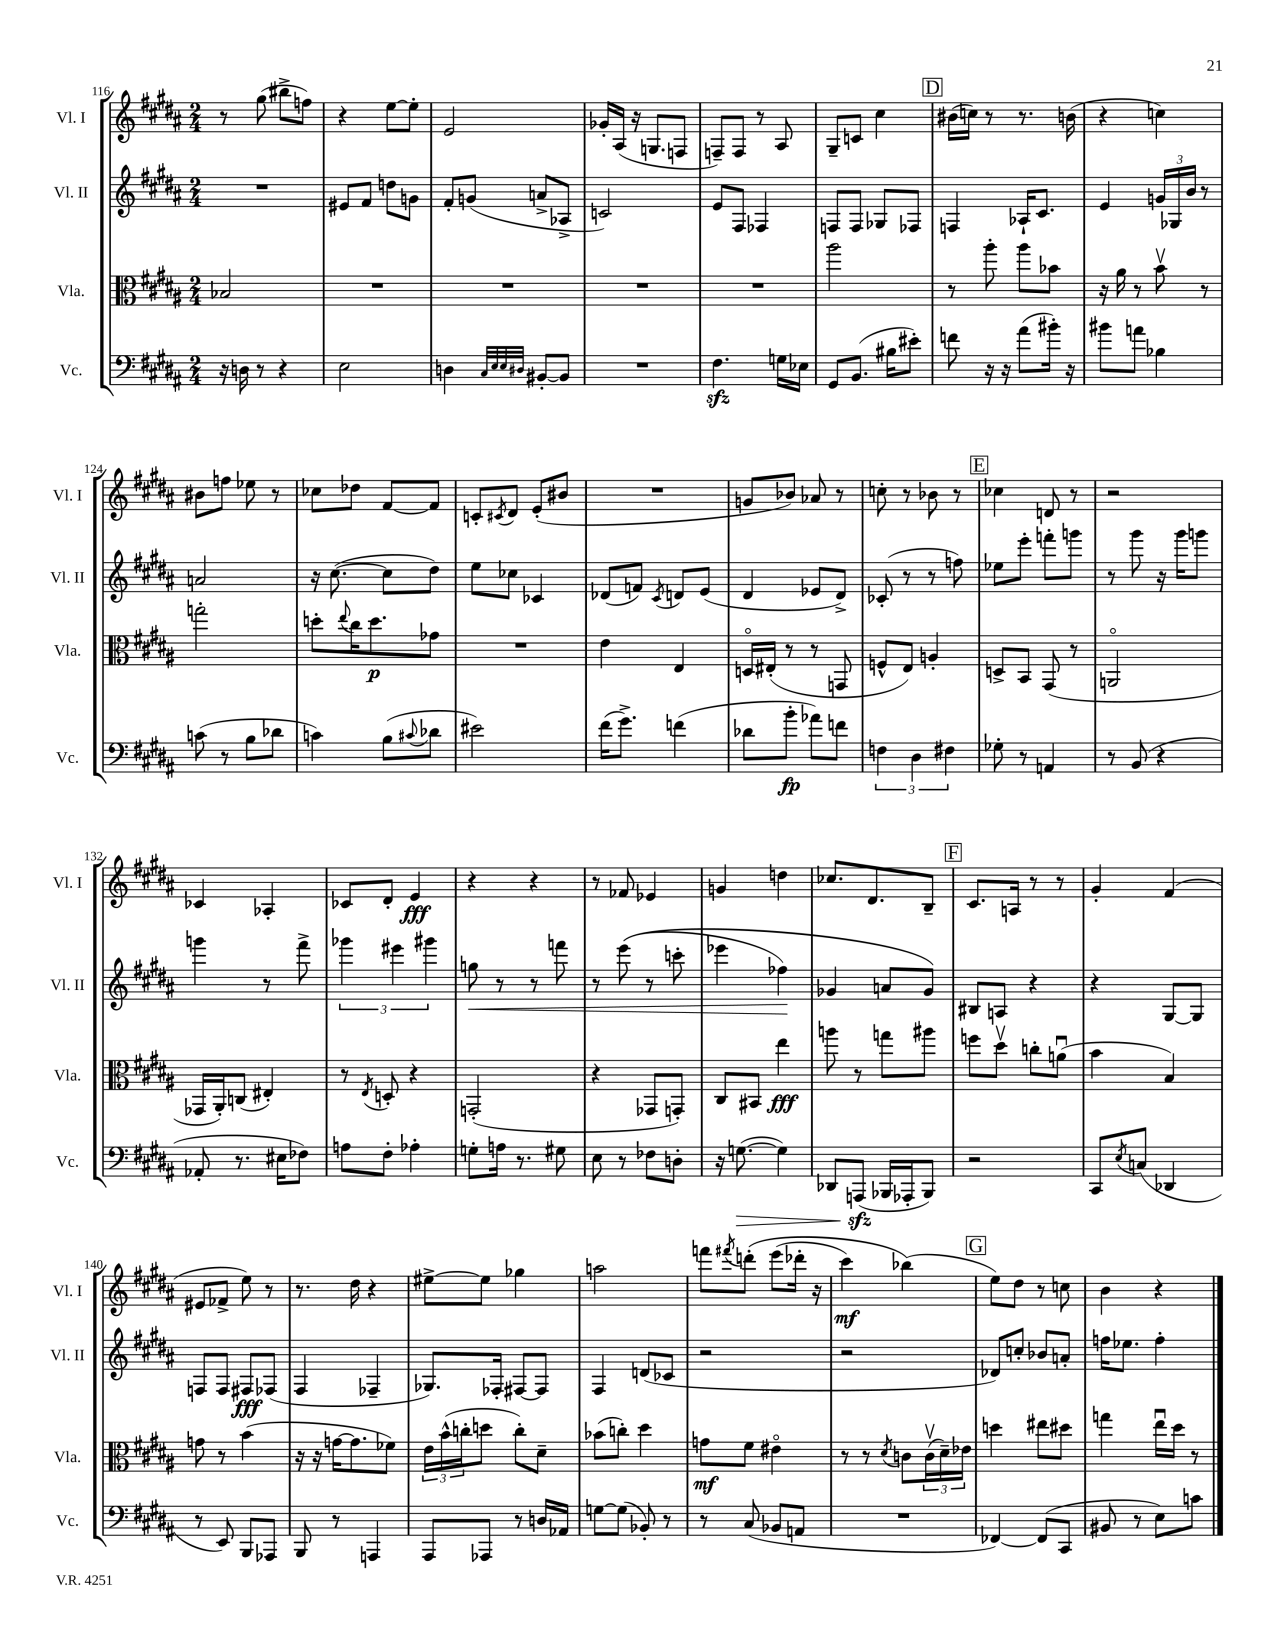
<<
\new StaffGroup <<
\new Staff = "s0" \with { instrumentName = "Vl. I" shortInstrumentName = "Vl. I" } {
    \clef treble \key b \major \numericTimeSignature \time 2/4
    r8 gis''8( bis''8-> f''8) |
    r4 e''8~ e''8-. |
    e'2 |
    ges'16-. ais16( r16 g8. f8 |
    f8--) f8 r8 ais8 |
    gis8-- c'8 cis''4 |
    \mark \markup { \box "D" } bis'16( c''16) r8 r8. b'16( |
    r4 c''4) |
    bis'8 f''8 ees''8 r8 |
    ces''8 des''8 fis'8~ fis'8 |
    c'8-. \acciaccatura { cis'8 } dis'8 e'8-.( bis'8 |
    R2 |
    g'8 bes'8) aes'8 r8 |
    c''8-. r8 bes'8 r8 |
    \mark \markup { \box "E" } ces''4 d'8 r8 |
    r2 |
    ces'4 aes4-. |
    ces'8 dis'8-. e'4\fff |
    r4 r4 |
    r8 fes'8 ees'4 |
    g'4 d''4 |
    ces''8. dis'8. b8-- |
    \mark \markup { \box "F" } cis'8. a16 r8 r8 |
    gis'4-. fis'4( |
    eis'8 fes'8-> e''8) r8 |
    r8. dis''16 r4 |
    eis''8~-> eis''8 ges''4 |
    a''2 |
    f'''8 \acciaccatura { fis'''8 } d'''8-.\( e'''8( des'''16-. r16 |
    cis'''4\mf) bes''4(\) |
    \mark \markup { \box "G" } e''8) dis''8 r8 c''8 |
    b'4 r4 \bar "|." |
}
\new Staff = "s1" \with { instrumentName = "Vl. II" shortInstrumentName = "Vl. II" } {
    \clef treble \key b \major \numericTimeSignature \time 2/4
    R2 |
    eis'8 fis'8 d''8 g'8 |
    fis'8-. g'8( a'8-> aes8-> |
    c'2) |
    e'8 fis8 fes4 |
    f8 f8 ges8 fes8 |
    \mark \markup { \box "D" } f4 aes16-! cis'8. |
    e'4 \tuplet 3/2 { g'16 ges16 b'16 } r8 |
    a'2 |
    r16 cis''8.~( cis''8 dis''8) |
    e''8 ces''8 ces'4 |
    des'8( f'8) \acciaccatura { cis'8 } d'8 e'8( |
    dis'4 ees'8 dis'8->) |
    ces'8-.( r8 r8 f''8) |
    \mark \markup { \box "E" } ees''8 e'''8-. f'''8-. g'''8 |
    r8 gis'''8 r16 gis'''16 g'''8 |
    g'''4 r8 fis'''8-> |
    \tuplet 3/2 { ges'''4 eis'''4 gis'''4 } |
    g''8\< r8 r8 f'''8 |
    r8 e'''8(\( r8 c'''8-. |
    ees'''4 fes''4\!) |
    ges'4 a'8 ges'8\) |
    \mark \markup { \box "F" } bis8 a8 r4 |
    r4 gis8~ gis8 |
    f8 f8 fis8\fff fes8( |
    fis4 fes4-- |
    ges8.) fes16-. fis8~ fis8 |
    fis4 d'8( ces'8 |
    r2 |
    r2 |
    \mark \markup { \box "G" } des'8) c''8-. bes'8 a'8-. |
    f''16 ees''8. f''4-. \bar "|." |
}
\new Staff = "s2" \with { instrumentName = "Vla." shortInstrumentName = "Vla." } {
    \clef alto \key b \major \numericTimeSignature \time 2/4
    bes2 |
    R2 |
    R2 |
    R2 |
    R2 |
    ais''2 |
    \mark \markup { \box "D" } r8 ais''8-. ais''8 bes'8 |
    r16 ais'16 r8 b'8\upbow r8 |
    g''2-. |
    d''8-. \appoggiatura { e''8 } cis''16 d''8.\p ges'8 |
    R2 |
    e'4 e4 |
    d16\flageolet eis16-.( r8 r8 g,8 |
    f8-^ e8) a4-. |
    \mark \markup { \box "E" } d8-> b,8 gis,8( r8 |
    a,2\flageolet |
    ges,16 ais,16-.) c8( eis4-.) |
    r8 \acciaccatura { e8 } d8-. r4 |
    g,2-.( |
    r4 ges,8 g,8-.) |
    cis8 bis,8 e''4\fff |
    a''8 r8 g''8 ais''8 |
    \mark \markup { \box "F" } f''8 dis''8\upbow c''8-. a'8\downbow( |
    b'4 b4) |
    g'8 r8 b'4( |
    r16 r16 g'16~ g'8. fes'8) |
    \tuplet 3/2 { e'16 b'16-^( c''16-. } d''8 c''8-.) dis'8-- |
    bes'8( c''8-.) dis''4 |
    g'8\mf fis'8 eis'4\flageolet |
    r8 r8 \acciaccatura { dis'8 } c'8 \tuplet 3/2 { c'16\upbow( dis'16--) ees'16 } |
    \mark \markup { \box "G" } d''4 eis''8 dis''8 |
    g''4 e''16\downbow dis''16 r8 \bar "|." |
}
\new Staff = "s3" \with { instrumentName = "Vc." shortInstrumentName = "Vc." } {
    \clef bass \key b \major \numericTimeSignature \time 2/4
    r16 d16 r8 r4 |
    e2 |
    d4 \grace { cis32 e32 e32 dis32 } bis,8~-. bis,8 |
    R2 |
    fis4.\sfz g16 ees16 |
    gis,8 b,8.( bis16 eis'8-.) |
    \mark \markup { \box "D" } f'8 r16 r16 ais'8( bis'16-.) r16 |
    bis'8 a'8 bes4 |
    c'8( r8 b8 des'8 |
    c'4) b8( \appoggiatura { cis'8 } des'8 |
    eis'2) |
    fis'16( gis'8.->) f'4( |
    des'8 b'8-.\fp aes'8) f'8 |
    \tuplet 3/2 { f4 dis4 fis4 } |
    \mark \markup { \box "E" } ges8-. r8 a,4 |
    r8 b,8( r4 |
    aes,8-. r8. eis16 fes8) |
    a8 fis8-. aes4-. |
    g8-. a16 r8. gis8 |
    e8 r8 fes8 d8-. |
    r16 g8.~\>( g4) |
    des,8 a,,8\sfz\!( bes,,16 aes,,16-. bes,,8) |
    \mark \markup { \box "F" } r2 |
    cis,8 \acciaccatura { e8 } c8( des,4 |
    r8 e,8) b,,8 aes,,8 |
    b,,8 r8 a,,4 |
    ais,,8 aes,,8 r8 d16 aes,16 |
    g8~ g8( bes,8-.) r8 |
    r8 cis8( bes,8 a,8 |
    R2 |
    \mark \markup { \box "G" } fes,4~) fes,8( cis,8 |
    bis,8 r8 e8) c'8 \bar "|." |
}
>>
>>
\layout { \context { \Score currentBarNumber = #116 } }
